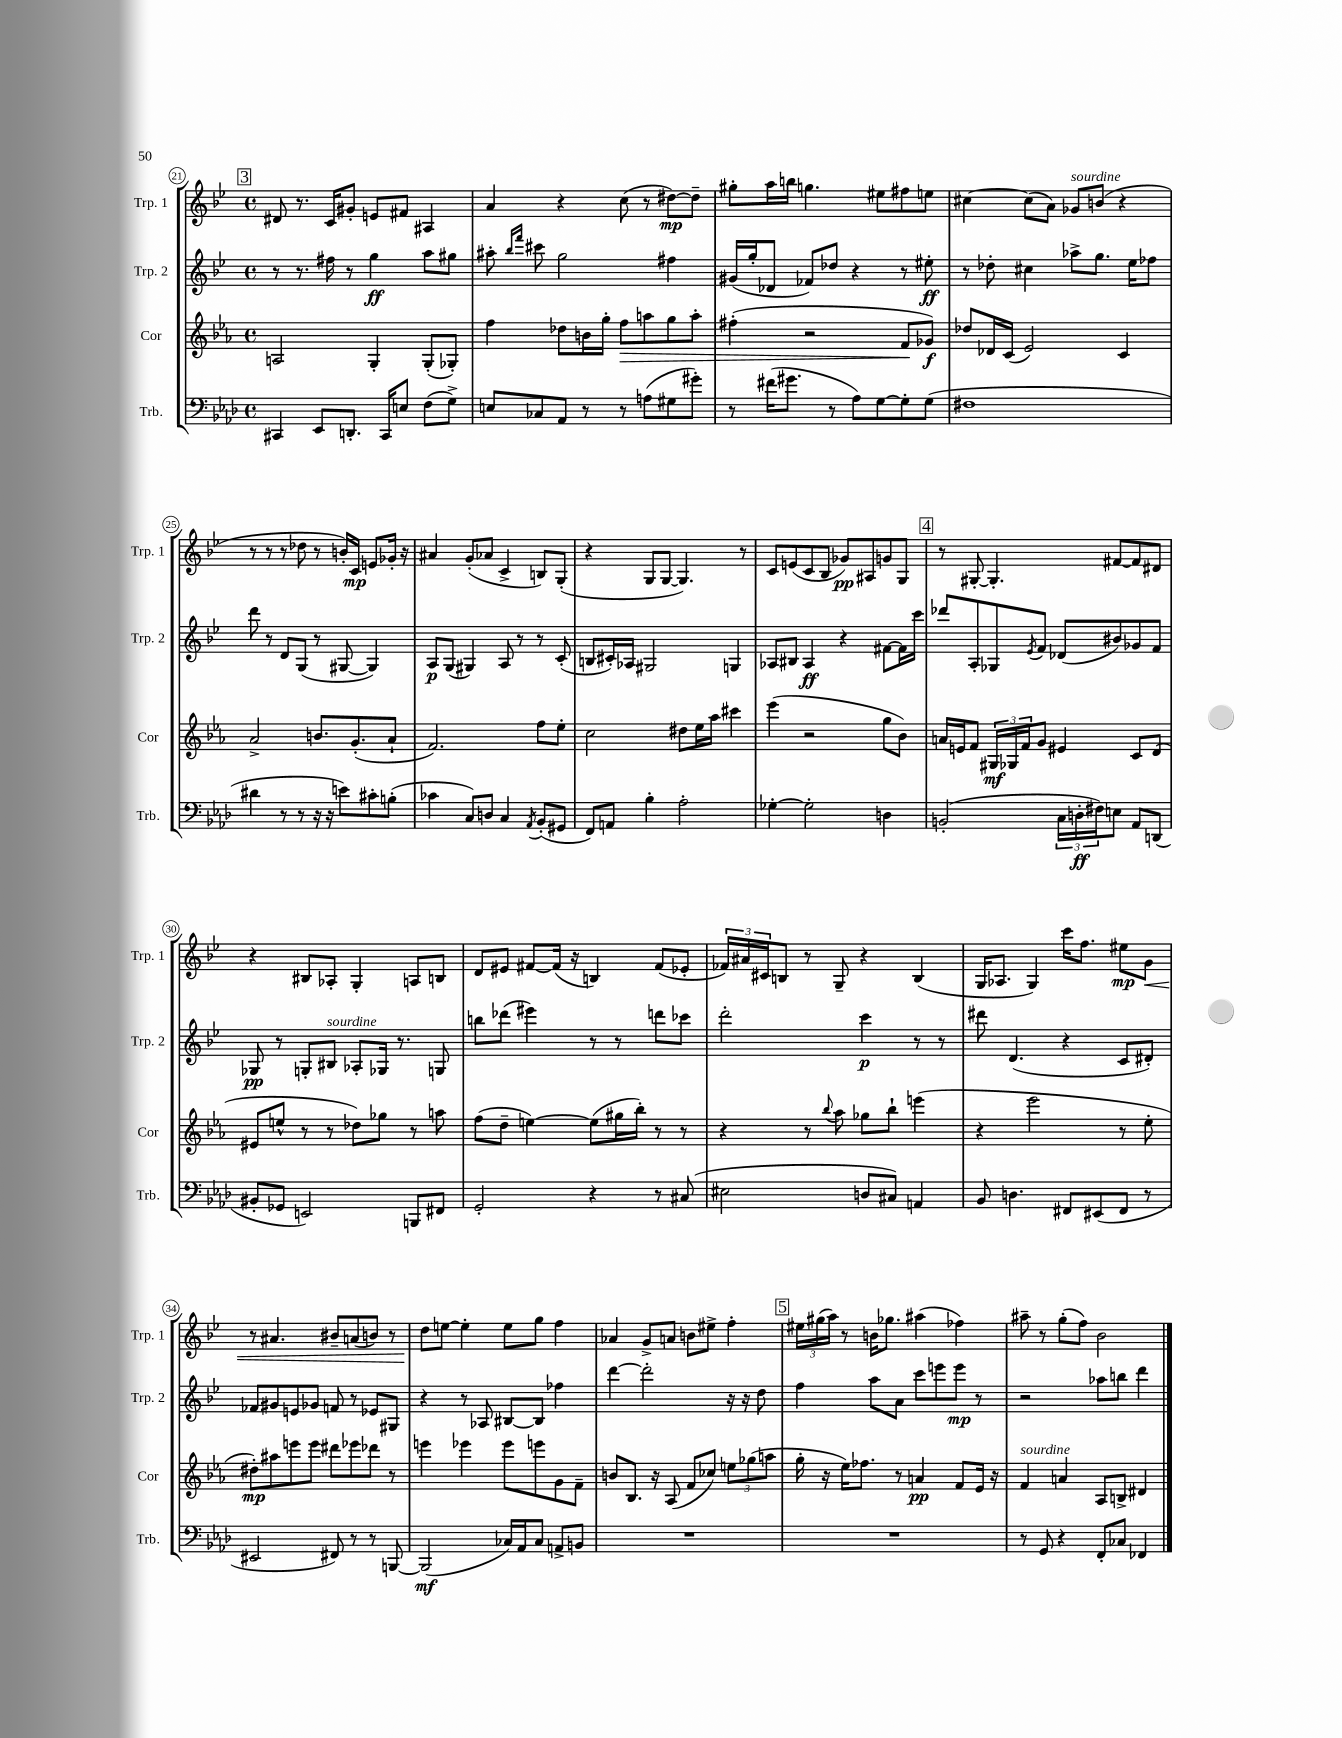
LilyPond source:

<<
\new StaffGroup <<
\new Staff = "s0" \with { instrumentName = "Trp. 1" shortInstrumentName = "Trp. 1" } {
    \clef treble \key bes \major \defaultTimeSignature \time 4/4
    \mark \markup { \box "3" } dis'8 r8. c'16 gis'8-. e'8 fis'8 ais4 |
    a'4 r4 c''8( r8 dis''8~\mp) dis''8-- |
    gis''8-. a''16 b''16 g''4. eis''8 fis''8 e''8 |
    cis''4~ cis''8( a'8) ges'8^\markup { \italic "sourdine" } b'8( r4 |
    r8 r8 r8 des''8 r8 b'16-.) c'16\mp e'8 ges'16-. r16 |
    ais'4 g'8-.( aes'8 c'4-> b8) g8-.( |
    r4 g8 g8~ g4.) r8 |
    c'8 e'8( c'8 bes8 ges'8\pp) ais8 g'8 g8 |
    \mark \markup { \box "4" } r8 gis8~-. gis4.-. fis'8~ fis'8 dis'8 |
    r4 bis8 aes8-. g4-. a8 b8 |
    d'8 eis'8 fis'8~ fis'16( r16 b4) fis'8( ees'8-. |
    \tuplet 3/2 { fes'16) ais'16 cis'16 } b8 r8 g8-- r4 b4( |
    g16 aes8. g4) c'''16 f''8. eis''8\mp g'8\< |
    r8 ais'4. bis'8-- a'8( b'8) r8 |
    d''8\! e''8~ e''4-. e''8 g''8 f''4 |
    aes'4 g'8-> a'8 b'8 eis''8-> f''4-. |
    \mark \markup { \box "5" } \tuplet 3/2 { eis''16 gis''16( a''16) } r8 b'16 ges''8. ais''4( fes''4) |
    ais''8-- r8 g''8-.( f''8) bes'2 \bar "|." |
}
\new Staff = "s1" \with { instrumentName = "Trp. 2" shortInstrumentName = "Trp. 2" } {
    \clef treble \key bes \major \defaultTimeSignature \time 4/4
    \mark \markup { \box "3" } r8 r8. fis''16 r8 g''4\ff a''8 gis''8 |
    ais''8-. \grace { bes''16 f'''16 } cis'''8 g''2 fis''4 |
    gis'16( g''16-. des'8 fes'8) des''8 r4 r8 eis''8-.\ff |
    r8 des''8-. cis''4 aes''8-> g''8. ees''16 fes''8 |
    d'''8 r8 d'8 g8( r8 gis8~ gis4) |
    a8\p g8( gis4) a8 r8 r8 c'8-.( |
    b8 cis'16-.) aes16 gis2 g4 |
    aes8 bis8 aes4\ff r4 fis'8~ fis'16 c'''16 |
    \mark \markup { \box "4" } des'''8 a8-. ges8 \acciaccatura { ees'8 } f'8 des'8( bis'8) ges'8 f'8 |
    ges8\pp r8 g8-. bis8^\markup { \italic "sourdine" } aes8-. ges16 r8. g8 |
    b''8 des'''8( eis'''4) r8 r8 d'''8 ces'''8 |
    d'''2-. c'''4\p r8 r8 |
    dis'''8 d'4.( r4 c'8 dis'8-.) |
    fes'8 gis'8 e'8 ges'8 f'8 r8 ees'8 gis8 |
    r4 r8 aes8 bis8~ bis8 fes''4 |
    d'''4~ d'''2-. r16 r16 d''8 |
    \mark \markup { \box "5" } f''4 a''8 a'8 c'''8 e'''8 e'''8\mp r8 |
    r2 aes''8 b''8 d'''4 \bar "|." |
}
\new Staff = "s2" \with { instrumentName = "Cor" shortInstrumentName = "Cor" } {
    \clef treble \key ees \major \defaultTimeSignature \time 4/4
    \mark \markup { \box "3" } a2 g4-. g8-.( ges8-.) |
    f''4 des''8 b'16 g''16-. f''8\> a''8 g''8 a''8-. |
    fis''4-.( r2 f'8\! ges'8\f) |
    des''8 des'16 c'16( ees'2) c'4 |
    aes'2-> b'8. g'8.-.( aes'8-! |
    f'2.) f''8 ees''8-. |
    c''2 dis''8 ees''16 aes''16 cis'''4 |
    ees'''4( r2 g''8 bes'8) |
    \mark \markup { \box "4" } a'16 e'16 f'8 \tuplet 3/2 { gis16\mf ges16 f'16 } g'8 eis'4 c'8 d'8( |
    eis'8 e''8-^ r8 r8 des''8) ges''8 r8 a''8 |
    f''8( d''8-- e''4~) e''8( gis''16 bes''16-.) r8 r8 |
    r4 r8 \appoggiatura { bes''8 } aes''8 ges''8 bes''8-! e'''4( |
    r4 ees'''2 r8 ees''8-. |
    dis''8-.\mp) ais''8 e'''8 e'''8 dis'''8 ees'''8 des'''8 r8 |
    e'''4 ees'''4 ees'''8 e'''8 g'8 f'8-- |
    b'8 bes8. r16 aes8( f'8 ces''8) \tuplet 3/2 { e''8 ges''8( a''8 } |
    \mark \markup { \box "5" } g''16-. r16 ees''16) fes''8. r8 a'4\pp f'8 ees'16 r16 |
    f'4^\markup { \italic "sourdine" } a'4 aes8 b8-> dis'4 \bar "|." |
}
\new Staff = "s3" \with { instrumentName = "Trb." shortInstrumentName = "Trb." } {
    \clef bass \key aes \major \defaultTimeSignature \time 4/4
    \mark \markup { \box "3" } cis,4 ees,8 d,8.-. cis,16 e8 f8( g8->) |
    e8 ces8 aes,8 r8 r8 a8( gis8 gis'8-.) |
    r8 fis'16( gis'8. r8 aes8) g8~ g8-. g8( |
    fis1 |
    dis'4 r8 r8 r16 r16 e'8) cis'8-. b8-.( |
    ces'4 c8) d8 c4 \acciaccatura { aes,8 } bes,8-.( gis,8 |
    f,8) a,8 bes4-. aes2-. |
    ges4~-. ges2-. d4 |
    \mark \markup { \box "4" } b,2-.( \tuplet 3/2 { c16 d16-.\ff fis16) } e8 aes,8 d,8( |
    bis,8-. ges,8 e,2) b,,8 fis,8 |
    g,2-. r4 r8 cis8( |
    eis2 d8 cis8) a,4 |
    bes,8 d4. fis,8 eis,8( fis,8 r8 |
    eis,2 fis,8) r8 r8 b,,8~ |
    b,,2\mf( ces16) aes,16 ces8 a,8-> b,8 |
    R1 |
    \mark \markup { \box "5" } R1 |
    r8 g,8 r4 f,8-. ces8 fes,4 \bar "|." |
}
>>
>>
\layout { \context { \Score currentBarNumber = #21 \override BarNumber.stencil = #(make-stencil-circler 0.1 0.3 ly:text-interface::print) } }
